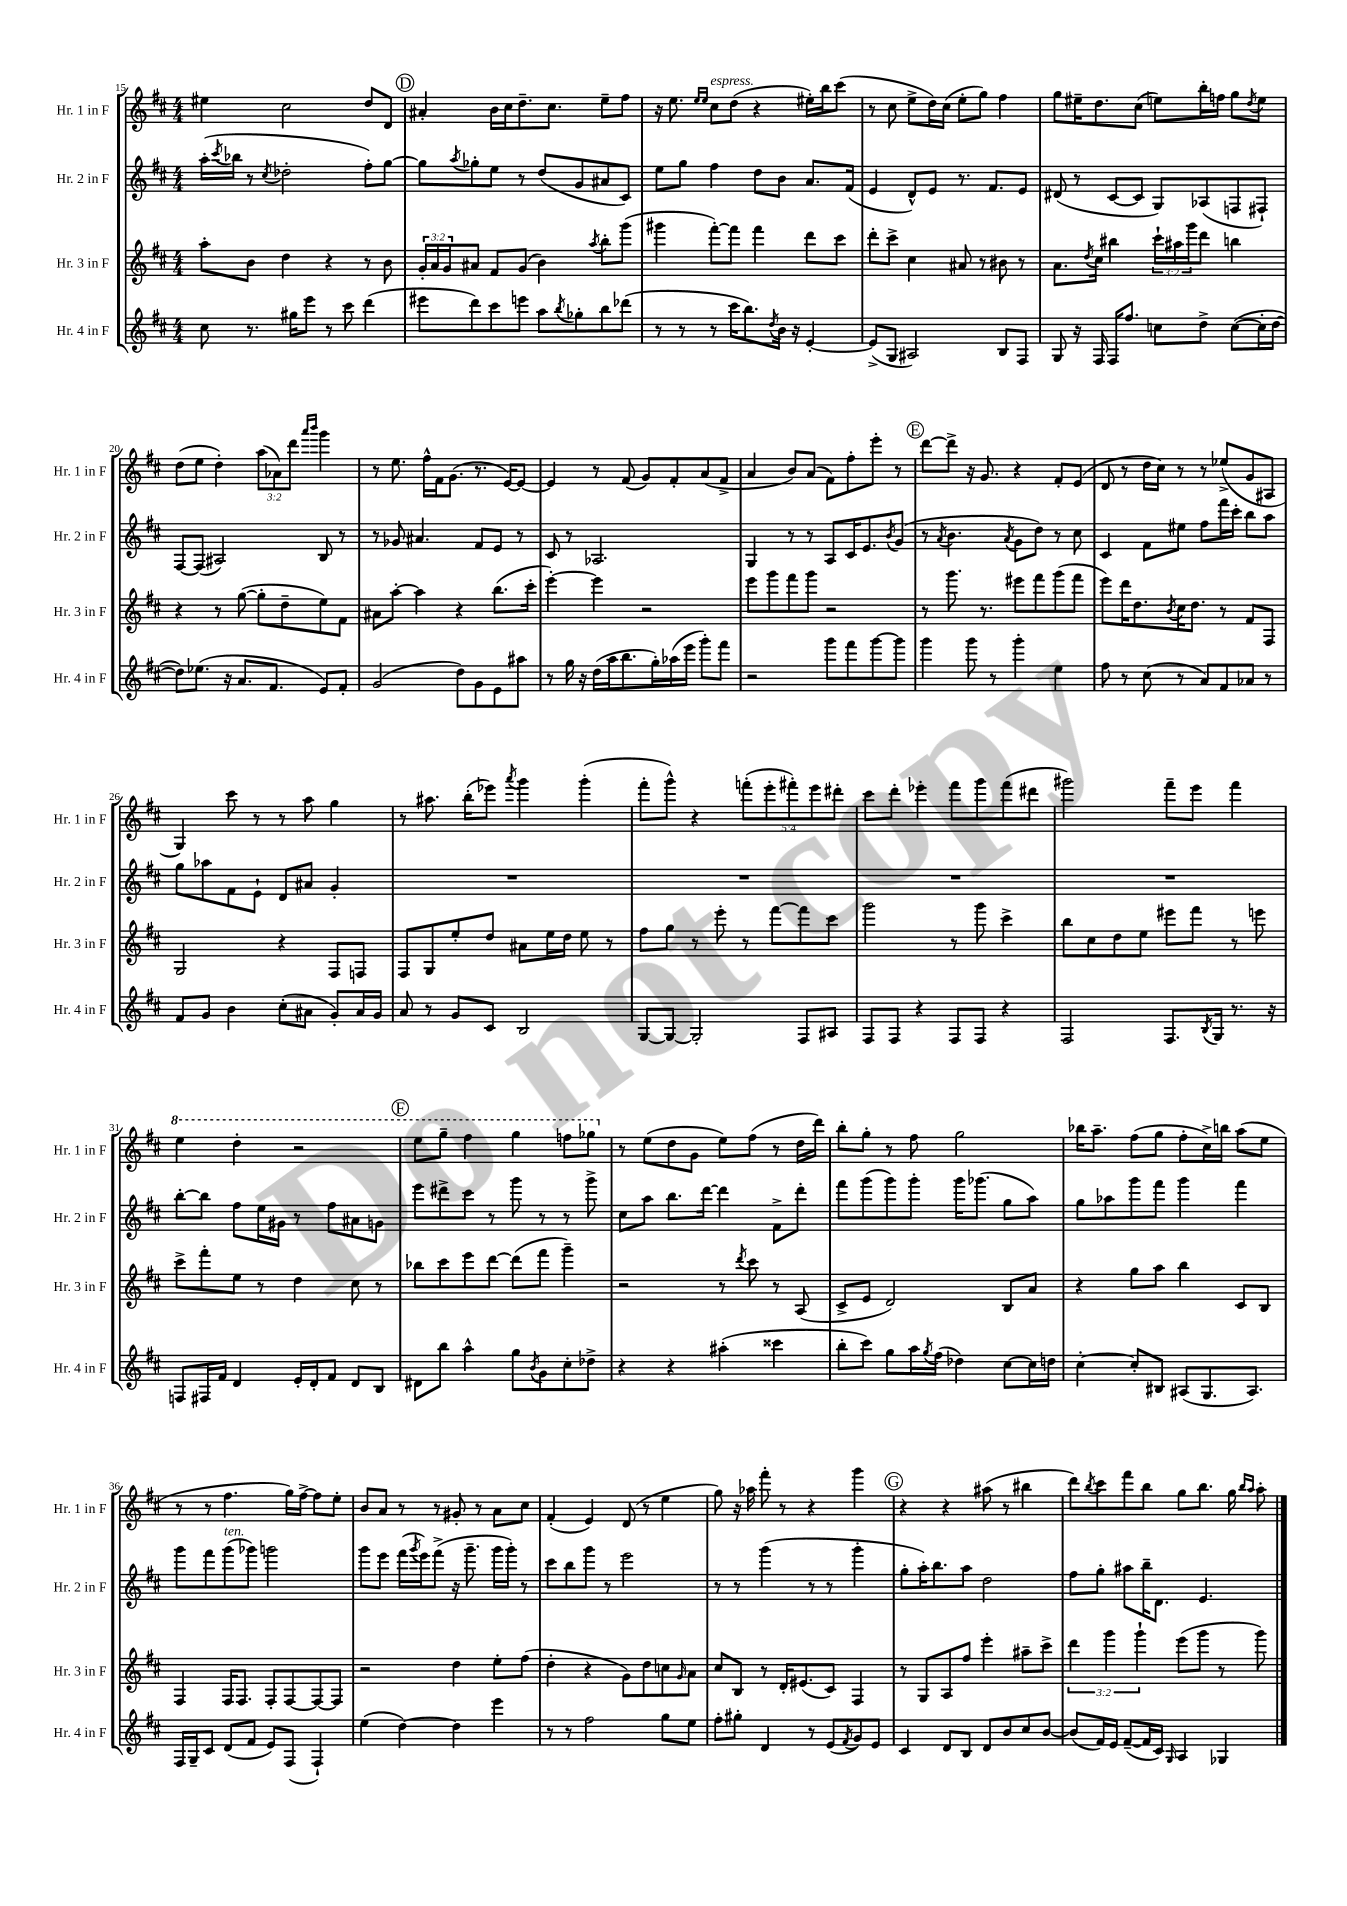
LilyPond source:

<<
\new StaffGroup <<
\new Staff = "s0" \with { instrumentName = "Hr. 1 in F" shortInstrumentName = "Hr. 1 in F" } {
    \clef treble \key d \major \numericTimeSignature \time 4/4 \override Staff.TupletNumber.text = #tuplet-number::calc-fraction-text
    eis''4 cis''2 d''8 d'8 |
    \mark \markup { \circle "D" } ais'4-. b'16 cis''16 d''8.-- cis''8. e''8-- fis''8 |
    r16 e''8. \grace { e''16 e''16 } cis''8^\markup { \italic "espress." } d''8( r4 eis''16-.) b''16 cis'''8( |
    r8 cis''8 e''8-> d''16) cis''16( e''8-. g''8) fis''4 |
    g''8 eis''16-- d''8. cis''8( e''8) b''16-. f''16 g''8 \acciaccatura { d''8 } e''8 |
    d''8( e''8 d''4-.) \tuplet 3/2 { a''8( aes'8) d'''8 } \grace { a'''16 b'''16 } g'''4 |
    r8 e''8. fis''16-^ fis'16 g'8.( r8. e'16~) e'8~ |
    e'4 r8 fis'8( g'8) fis'8-. a'8( fis'8-> |
    a'4 b'8) a'8( fis'8) fis''8-. e'''8-. r8 |
    \mark \markup { \circle "E" } d'''8~ d'''8-> r16 g'8. r4 fis'8-. e'8( |
    d'8 r8 d''16 cis''16) r8 r8 ees''8->( g'8 ais8 |
    g4) cis'''8 r8 r8 a''8 g''4 |
    r8 ais''8. b''16-.( ees'''8) \acciaccatura { a'''8 } g'''4 g'''4-.( |
    fis'''8-. g'''8-^) r4 \tuplet 5/4 { f'''8-.( e'''8-. fis'''8-.) e'''8 dis'''8-. } |
    cis'''8 d'''8-. ees'''4-. fis'''8 g'''8 fis'''8( dis'''8 |
    gis'''2) fis'''8-- e'''8 fis'''4 |
    \ottava #1 e'''4 d'''4-. r2 |
    \mark \markup { \circle "F" } e'''8 g'''8-- fis'''4 g'''4 f'''8 ges'''8 \ottava #0 |
    r8 e''8( d''8 g'8 e''8) fis''8( r8 d''16 d'''16) |
    b''8-. g''8-. r8 fis''8 g''2 |
    bes''16 a''8.-- fis''8( g''8 fis''8-. cis''16->) b''16 a''8( e''8 |
    r8 r8 fis''4. g''16) fis''16~-> fis''8 e''8-. |
    b'8 a'8 r8 r8 gis'8-. r8 a'8 cis''8 |
    fis'4-.( e'4) d'8( r8 e''4 |
    g''8) r16 aes''16 fis'''8-. r8 r4 g'''4 |
    \mark \markup { \circle "G" } r4 r4 ais''8( r8 bis''4 |
    d'''8) \acciaccatura { b''8 } cis'''8 fis'''8 b''8 g''8 b''8. g''16 \grace { b''16 a''16 } a''8-. \bar "|." |
}
\new Staff = "s1" \with { instrumentName = "Hr. 2 in F" shortInstrumentName = "Hr. 2 in F" } {
    \clef treble \key d \major \numericTimeSignature \time 4/4
    a''16-.( \acciaccatura { cis'''8 } bes''16 r8 \acciaccatura { cis''8 } des''2-. fis''8-.) g''8~ |
    \mark \markup { \circle "D" } g''8 \acciaccatura { a''8 } ges''8-. e''8 r8 d''8( g'8 ais'8 cis'8) |
    e''8 g''8 fis''4 d''8 b'8 a'8. fis'16( |
    e'4 d'8-^) e'8 r8. fis'8. e'8 |
    dis'8( r8 cis'8~ cis'8 g8) aes8( f8 fis8-!) |
    fis8~ fis8( ais2) b8 r8 |
    r8 ges'8 ais'4. fis'8 e'8 r8 |
    cis'8 r8 aes2. |
    g4 r8 r8 a8 cis'16 e'8. \acciaccatura { b'8 } g'8( |
    \mark \markup { \circle "E" } r8 \acciaccatura { a'8 } b'4. \acciaccatura { a'8 } g'8 d''8) r8 cis''8 |
    cis'4 fis'8 eis''8 fis''8 fis'''16 cis'''16-. b''8 a''8 |
    g''8 aes''8 fis'8 e'8-! d'8 ais'8 g'4-. |
    R1 |
    R1 |
    R1 |
    R1 |
    b''8~-. b''8 fis''8 e''16 gis'16 r8 fis''8 ais'8 g'8 |
    \mark \markup { \circle "F" } e'''8 dis'''8-> cis'''8 r8 g'''8 r8 r8 g'''8-> |
    cis''8 a''8 b''8. d'''16~ d'''4 fis'8-> d'''8-. |
    fis'''8 g'''8( g'''8) g'''8-. g'''16 ges'''8.( g''8 a''8) |
    g''8 aes''8 g'''8 fis'''8 g'''4 fis'''4 |
    g'''8 fis'''8 g'''8^\markup { \italic "ten." }( ges'''8) g'''2 |
    g'''8 e'''8 fis'''16( \acciaccatura { g'''8 } e'''16) fis'''8->( r16 g'''8.-- g'''16 g'''16-.) r8 |
    cis'''8 b''8 g'''8 r8 e'''2 |
    r8 r8 g'''4( r8 r8 g'''4-. |
    \mark \markup { \circle "G" } g''8-. a''16-.) b''8. a''8 d''2 |
    fis''8 g''8-. ais''8 b''16-- d'8. e'4. \bar "|." |
}
\new Staff = "s2" \with { instrumentName = "Hr. 3 in F" shortInstrumentName = "Hr. 3 in F" } {
    \clef treble \key d \major \numericTimeSignature \time 4/4 \override Staff.TupletNumber.text = #tuplet-number::calc-fraction-text
    a''8-. b'8 d''4 r4 r8 b'8 |
    \mark \markup { \circle "D" } \tuplet 3/2 { g'16-. a'16 g'16 } ais'8 fis'8 g'8( b'4) \acciaccatura { a''8 } b''8-. g'''8( |
    gis'''4 fis'''8~-.) fis'''8 fis'''4 d'''8 cis'''8 |
    d'''8-. cis'''8-> cis''4 ais'8 r8 bis'8 r8 |
    a'8. \acciaccatura { d''8 } cis''16 bis''4 \tuplet 3/2 { cis'''16-! ais''16 g'''16 } d'''8 b''4 |
    r4 r8 g''8~( g''8-. d''8-- e''8) fis'8 |
    ais'8 a''8~-. a''4 r4 b''8.( cis'''16-. |
    e'''4~-.) e'''4 r2 |
    e'''8 g'''8 fis'''8 g'''8 r2 |
    \mark \markup { \circle "E" } r8 g'''8. r8. eis'''8 fis'''8 g'''8( fis'''8 |
    e'''8) d'''16 d''8. \acciaccatura { b'8 } cis''16 d''8. r8 fis'8 fis8 |
    g2 r4 fis8 f8 |
    fis8 g8 e''8-. d''8 ais'8 e''16 d''16 e''8 r8 |
    fis''8 g''8 r8 e'''8-. r8 fis'''8~ fis'''8 cis'''8 |
    g'''2 r8 g'''8 cis'''4-> |
    b''8 cis''8 d''8 e''8 eis'''8 fis'''8 r8 e'''8 |
    cis'''8-> fis'''8-. e''8 r8 d''4 cis''8 r8 |
    \mark \markup { \circle "F" } bes''8 cis'''8 e'''8 d'''8~ d'''8( fis'''8 g'''4--) |
    r2 r8 \acciaccatura { d'''8 } cis'''8 r8 a8( |
    cis'8-> e'8 d'2) b8 a'8 |
    r4 g''8 a''8 b''4 cis'8 b8 |
    fis4 fis16 fis8. fis8-. fis8~ fis8~ fis8 |
    r2 d''4 e''8-. fis''8( |
    d''4-. r4 g'8) d''8 c''8 \grace { g'16 } a'8 |
    cis''8 b8 r8 d'16-. eis'8.( cis'8) fis4 |
    \mark \markup { \circle "G" } r8 g8 a8 fis''8 e'''4-. ais''8-- cis'''8-> |
    \tuplet 3/2 { d'''4 g'''4 g'''4-! } e'''8( g'''8 r8 g'''8) \bar "|." |
}
\new Staff = "s3" \with { instrumentName = "Hr. 4 in F" shortInstrumentName = "Hr. 4 in F" } {
    \clef treble \key d \major \numericTimeSignature \time 4/4
    cis''8 r8. gis''16 e'''8 r8 cis'''8 d'''4( |
    \mark \markup { \circle "D" } eis'''8 d'''8) cis'''8 e'''8 a''8 \acciaccatura { b''8 } ges''8-. b''8 des'''8( |
    r8 r8 r8 cis'''16 b''8.) \acciaccatura { d''8 } b'16 r16 e'4~-. |
    e'8->( g8 ais2) b8 fis8 |
    g8 r16 fis16 fis16 fis''8. c''8 d''8-> c''8~( c''16-. d''16~ |
    d''8) ees''8.( r16 a'8. fis'8. e'8) fis'8-. |
    g'2( d''8) g'8 e'8 ais''8 |
    r8 g''16 r16 d''16( a''16 b''8. g''16-.) aes''16( e'''16 g'''8-.) fis'''8 |
    r2 g'''8 fis'''8 g'''8~ g'''8 |
    \mark \markup { \circle "E" } g'''4 g'''8 r8 g'''4-. e''4 |
    fis''8 r8 cis''8( r8 a'8) fis'8 aes'8 r8 |
    fis'8 g'8 b'4 cis''8-.( ais'8 g'8-.) ais'16 g'16 |
    a'8 r8 g'8 cis'8 b2 |
    g8~ g8~ g2-. fis8 ais8 |
    fis8 fis8 r4 fis8 fis8 r4 |
    fis2 fis8. \acciaccatura { b8 } g16 r8. r16 |
    f8 fis16 fis'16 d'4 e'16-. d'16-. fis'8 d'8 b8 |
    \mark \markup { \circle "F" } dis'8 b''8 a''4-^ g''8 \acciaccatura { b'8 } g'8 cis''8-. des''8-> |
    r4 r4 ais''4-.( cisis'''4 |
    b''8-. cis'''8) g''8 a''16 \acciaccatura { g''8 } fis''16( des''4) cis''8~ cis''16 d''16 |
    cis''4~-. cis''8-. bis8 ais8( g8. ais8.) |
    fis16 g16-- cis'8 d'8( fis'8 e'8) fis8( fis4-!) |
    e''4( d''4~) d''4 e'''4 |
    r8 r8 fis''2 g''8 e''8 |
    fis''8-. gis''8-. d'4 r8 e'8( \acciaccatura { fis'8 } g'8) e'8 |
    \mark \markup { \circle "G" } cis'4 d'8 b8 d'8 b'8 cis''8 b'8~ |
    b'8( fis'16) e'16 fis'8~--( fis'16 cis'16) \grace { g16 } a4 ges4 \bar "|." |
}
>>
>>
\layout { \context { \Score currentBarNumber = #15 } }
